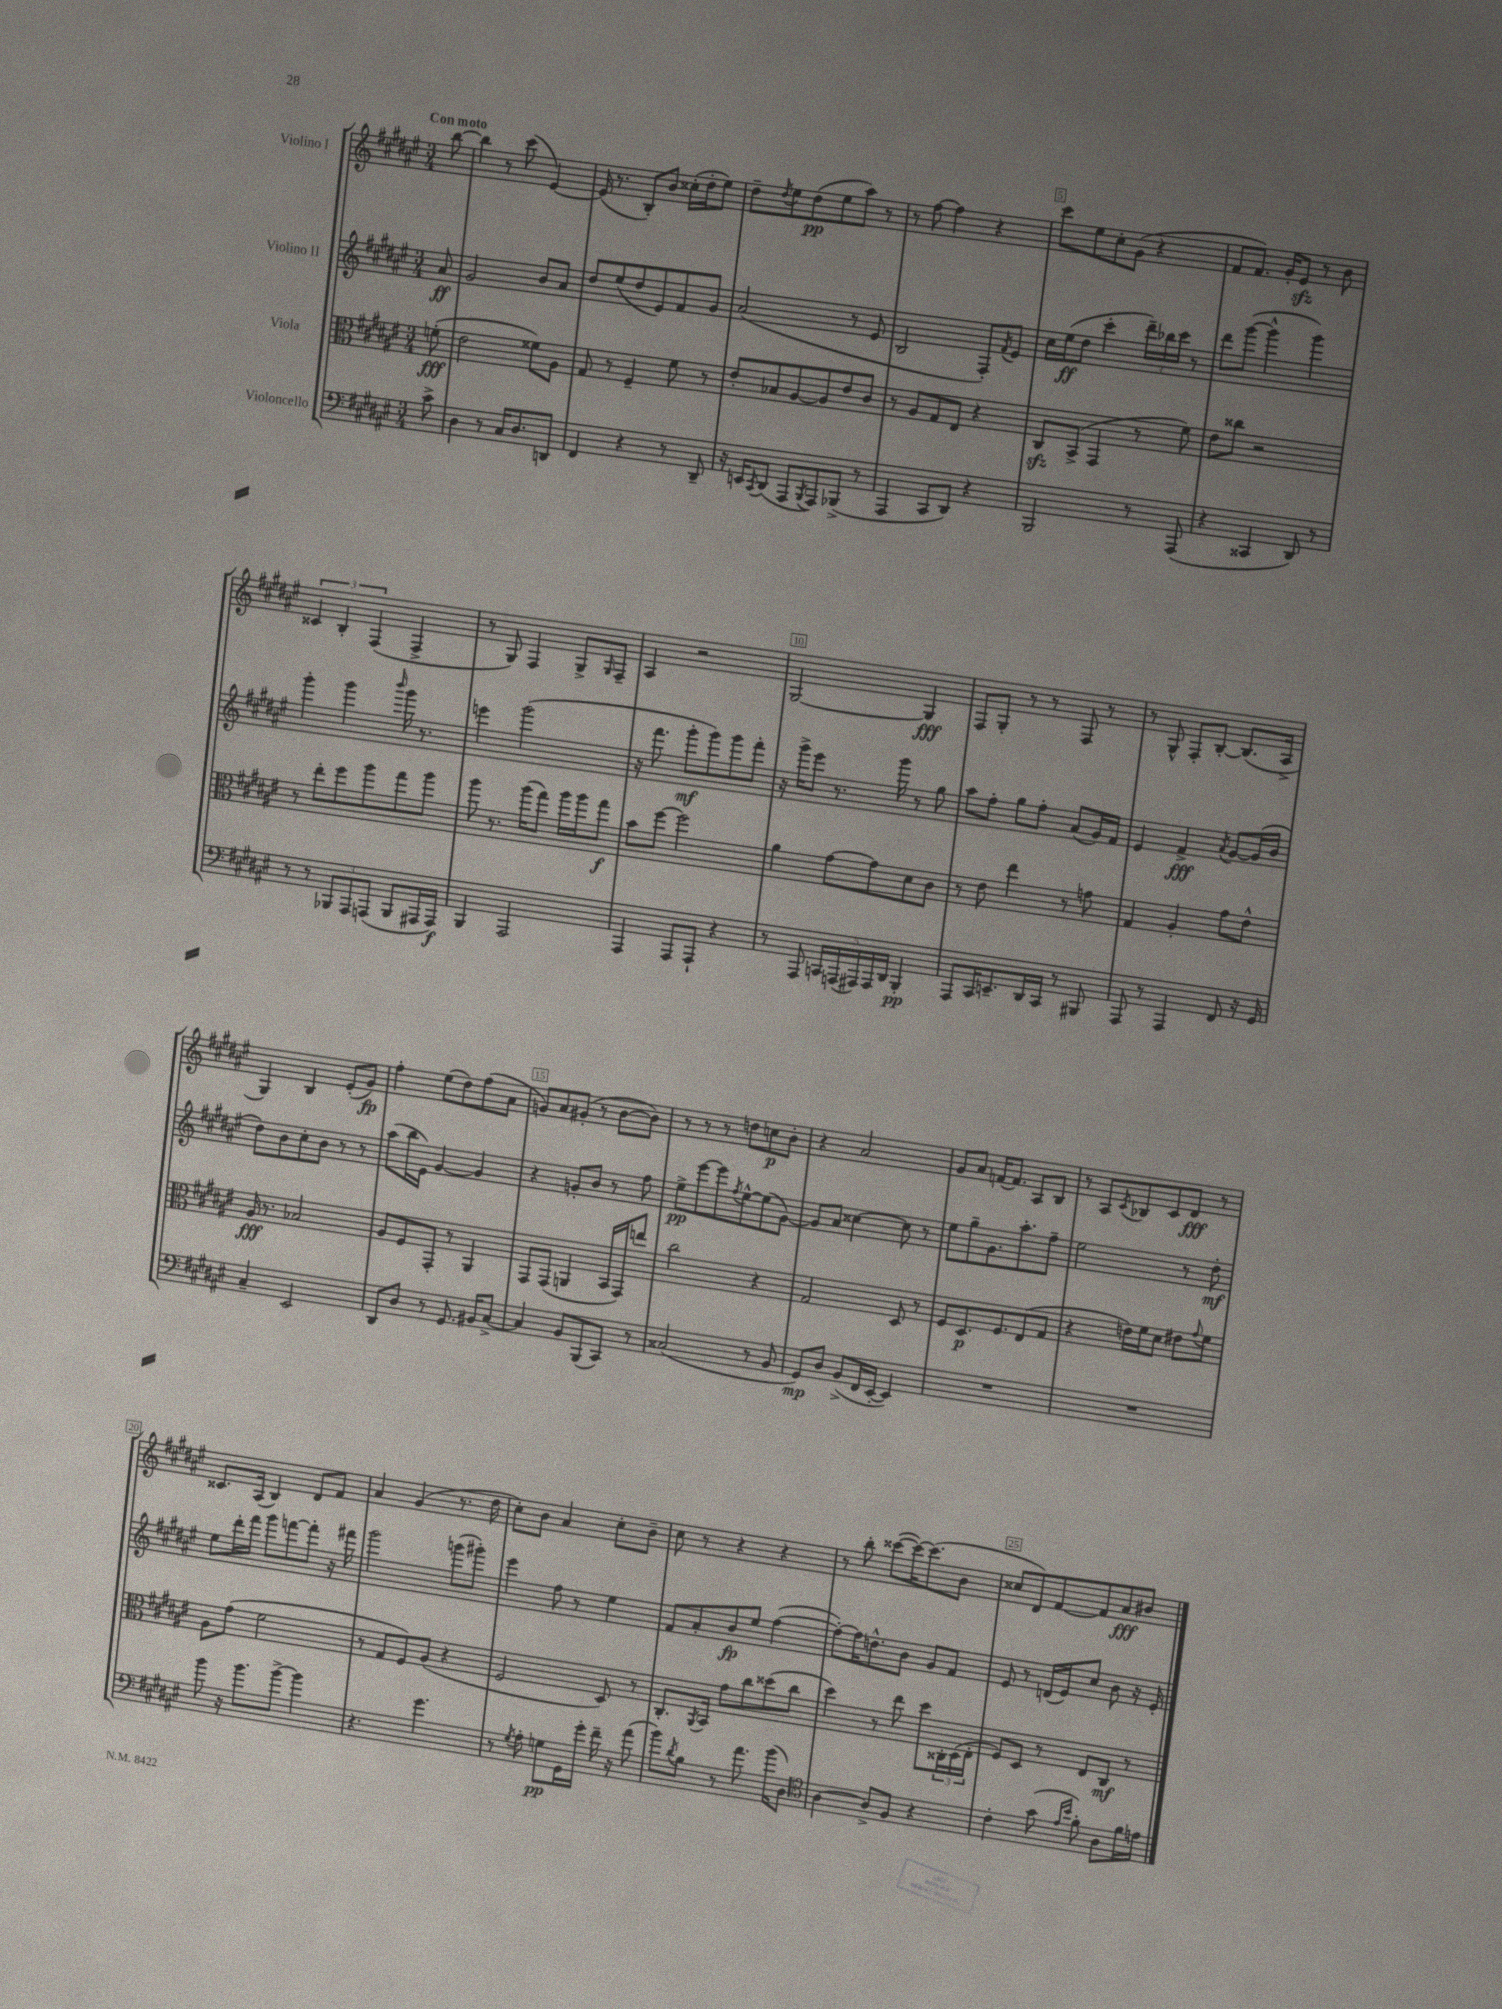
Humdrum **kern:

**kern	**kern	**kern	**kern
*staff4	*staff3	*staff2	*staff1
*clefF4	*clefC3	*clefG2	*clefG2
*k[f#c#g#d#a#e#]	*k[f#c#g#d#a#e#]	*k[f#c#g#d#a#e#]	*k[f#c#g#d#a#e#]
*M3/4	*M3/4	*M3/4	*M3/4
8c#^\	(8f'\	8a#/	[8bb\
=	=	=	=
4D#\	2e#\	2g#/	4bb\]
8r	.	.	8r
16C#/LK	.	.	(8ccc#\
8.D#/	.	.	.
.	8f##\L)	8b/L	[4e#/)
8DD/J	8A#\J	8a#/J	.
=	=	=	=
4FF#/	8G#/	8dd#/L	(16e#/]
.	.	.	8.r
.	8r	(8ee#/	.
4r	4F#~/	8dd#/	8B'/L)
.	.	8e#/)	8b/J
8r	8f#\	8f#/	(16cc##'\LL
.	.	.	16dd#'\J
8DD#~/	8r	8g#/J	8ee#\J)
=	=	=	=
16r	8e#'/L	(2a#/	8dd#~\L
16EE/LK	.	.	.
8qCC#/	.	.	8qdd#/
(8DD#/J	8B-/	.	8ee#\
8AAA#/L	[8A#/	.	(8dd#\
8qBBB/	.	.	.
8AAA#/)	8A#/]	.	8ee#\
(8BBB-^/J	8e#/	8r	8aa#\J)
8r	8c#/J	8e#/	8r
=	=	=	=
4AAA#/	8r	2B/	8r
.	8A#/L	.	[8ff#\
8CC#/L	8G#/	.	4ff#\]
8DD#/J)	8E#/J	.	.
4r	4r	8F#'/L)	4r
.	.	8qf#/	.
.	.	8e#/J	.
=	=	=	=
2BBB/	8C#/L	16cc#\LL	8ccc#\L
.	.	(16ee#\J	.
.	(8BB^/J	8dd#\J	8ee#\
.	4GG#/	4ccc#'\	8cc#'\
.	.	.	(8g#\J
8r	8r	24ddd#~\LL)	4r
.	.	24bb-\	.
.	.	24ccc#\JJ	.
(8AAA#/	8f#\)	8r	.
=	=	=	=
4r	8e#\L	8ddd#\L	8f#/L
.	8cc##\J	([8ggg#\J	8.f#/J)
4CC##/	2r	4ggg#^^\]	.
.	.	.	16g#'/LK
.	.	.	8e#/J
8DD#/)	.	4ggg#\)	8r
8r	.	.	8b\
=	=	=	=
8r	8r	4ggg#'\	6c##/
8r	8ee#'\L	.	.
.	.	.	6B'/
12BBB-/L	8ff#\	4ggg#\	.
12AAA#/	.	.	(6F#/
.	8aa#\	.	.
(12AAA/J	.	.	.
.	.	16qqbbb/	.
8BBB-/L	8gg#\	16ggg#\	4F#^/
.	.	8.r	.
16AAA#/L	8aa#\J	.	.
16AAA#/JJ)	.	.	.
=	=	=	=
4BBB/	8aa#\	4eee\	8r
.	8.r	.	8G#/)
2AAA#/	.	(2ggg#\	4F#/
.	(16aa#\LK	.	.
.	8gg#\J)	.	.
.	16aa#\LL	.	8G#^/L
.	16aa#\J	.	.
.	.	.	16qqG#/
.	8gg#\J	.	8F#~/J
=	=	=	=
4AAA#/	8b\L	16r	4A#/
.	.	8.fff#\	.
.	[8ff#\J	.	.
8AAA#/L	2ff#\]	8ggg#'\L	2r
8AAA#`/J	.	8ggg#\)	.
4r	.	8ggg#\	.
.	.	8fff#'\J	.
=	=	=	=
8r	4a#\	16r	[2G#/
.	.	16ggg#^\LK	.
8AAA#/	.	8eee#\J	.
20CC/LL	[8g#\L	8.r	.
(20AAA/	.	.	.
20AAA#/)	.	.	.
.	8g#\]	.	.
20AAA#/	.	.	.
.	.	16ggg#\	.
20DD#/JJ	.	.	.
4BBB'/	8d#\	8r	4G#/]
.	8c#\J	8gg#\	.
=	=	=	=
8AAA#/L	8r	8aa#\L	8F#/L
16CC#/K	8e#\	8ff#'\J	8G#'/J
8.EE~/	.	.	.
.	4ee#\	8gg#\L	8r
16DD#/L	.	8ff#'\J	8r
16CC#/JJ	.	.	.
8r	8r	(8a#/L	8F#/
8BBB#/	8g\	16g#/L)	8r
.	.	16f#/JJ	.
=	=	=	=
8AAA#/	4G#/	4e#/	8r
8r	.	.	8G#^^/
4AAA#/	4A#'/	4f#^/	8F#'/L
.	.	.	[8B'/J
.	.	8qa#/	.
8FF#/	8g#\L	[8g#/L	(8.B/]L
16r	8e#^^\J	(16g#/]L	.
16GG#/	.	16b/JJ	16A#^/Jk
=	=	=	=
4C#~/	16A#/	8dd#\L)	4G#/)
.	8.r	.	.
.	.	8b\	.
2EE#/	2B-/	8cc#'\	4B/
.	.	8b\J	.
.	.	8r	(8e#'/L
.	.	8r	8g#/J)
=	=	=	=
8DD#/L	8A#/L	(8aa#\L	4ff#'\
8D#/J	8F#/	16bb\L	.
.	.	16e#\JJ)	.
8r	8GG#'/J	[4g#/	(8ee#\L
8.GG#/	8r	.	8dd#\)
.	4AA#/	4g#/]	(8ff#\
16BB#/LK	.	.	.
[8C#^/J	.	.	8a#\J
=	=	=	=
4C#/]	8GG#/L	4r	8g/L)
.	(8GG#/J	.	8a#/
8BB/L	4AA/	8g'/L	(8g#'/J
(8BBB/	.	8b/J	8r
8CC#/J)	16BB/LL	8r	[8b\L
.	16GG#/J)	.	.
8r	8ee/J	8ff#\	8b\]J)
=	=	=	=
(2C##/	2cc#\	8ee#^\L	8r
.	.	[8eee#\	8r
.	.	8eee#\]	8r
.	.	8qff#/	.
.	.	[8ee#^^\	8dd\L
8r	4r	(8ee#\]	8cc\
8BB/	.	[8g#\J)	8b'\J
=	=	=	=
8GG#/L)	2G#/	8g#/]L	4r
8D#/J	.	8a#/J	.
(8BB^/L	.	[4cc##\	2a#/
16FF#/L	.	.	.
[16EE#'/JJ	.	.	.
4EE#/])	8D#/	8cc##\]	.
.	8r	8r	.
=	=	=	=
2.r	8F#/L	8ee#\L	8g#/L
.	8.D#/	8gg#~\	8a#/J
.	.	8.g#\	[16f/LK
.	8.F#/	.	8.f/]J
.	.	8.aa#'\	.
.	(8E#/	.	8A#/L
.	8G#/J	8ff#~\J	8B/J
=	=	=	=
2.r	4r	2ee#\	8r
.	.	.	8A#/L
.	.	.	8qc#/
.	16e\LL)	.	8B-/
.	16f#\J	.	.
.	8d#\J	.	8c#/
.	8e#\L	8r	8d#/J
.	8qqg#/	.	.
.	8f#\J	8dd#'\	8r
=	=	=	=
8b\	8A#\L	8ee#\L	8.c##/L
16r	(8g#\J	16ddd#'\L	.
8.b\L	.	16fff#\JJ	(16A#/Jk
.	2f#\	8ggg#\L	4B/)
[8b^\J	.	[8fff\	.
4b\]	.	8fff'\]J	8d#/L
.	.	16r	8f#/J
.	.	16fff#\	.
=	=	=	=
4.r	8r	2ggg#\	4a#/
.	8G#/L	.	.
.	8F#/)	.	(4g#/
4.g#\	(8A#/J	.	.
.	4r	(8ggg\L	8.r
.	.	8ggg#'\J)	.
.	.	.	16dd#\
=	=	=	=
8r	2F#/	4eee#\	8cc#'\L)
8qG#/	.	.	.
8A#'\	.	.	8b\J
8G\L	.	8ff#\	4a#/
16GG#\L	.	8r	.
16g#'\JJ	.	.	.
16f#~\	8D#/)	4ee#\	8cc#'\L
16r	.	.	.
(8a#\	8r	.	8b~\J
=	=	=	=
8b\L)	8.C#'/L	8f#/L	8cc#\
8qd#/	.	.	.
8B\J	.	8a#'/	8r
.	8qAA#/	.	.
.	16BB/Jk	.	.
8r	8g#\L	8b/	4r
8.a#\	8cc#\	8ee#/J	.
.	(8dd##\	([4ff#\	4r
(16b\LK	.	.	.
8D#\J)	8cc#\J	.	.
=	=	=	=
*clefC4	*	*	*
[4A#\	4dd#\)	8ff#'\_L)	8r
.	.	16ff#\]K	8bb'\
.	.	8.dd^^\	.
8A#^/]L	8r	.	([8ccc##\L
8F#/J	8ee#\	8b\J	16ccc##\_K)
.	.	.	(8.ccc##\]
4r	8dd#\L	8g#/L	.
.	24C##'\L	8f#/J	8b\J
.	(24D#\	.	.
.	24E#'\JJ	.	.
=	=	=	=
4c#'\	8F#/L)	8e#/	8cc##/L
.	8D#/J	8r	8d#/)
(8g#\	8r	(16d/LL	[8f#/
.	.	16e#/J)	.
16qqe#/LL	.	.	.
16qqb/JJ	.	.	.
8f#'\)	8E#/L	8cc#/J	8f#/]
8A#\L	8C#/J	8b\	8a#/
16f#\L	8r	16r	8b#/J
16e\JJ	.	16e#'/	.
==	==	==	==
*-	*-	*-	*-
